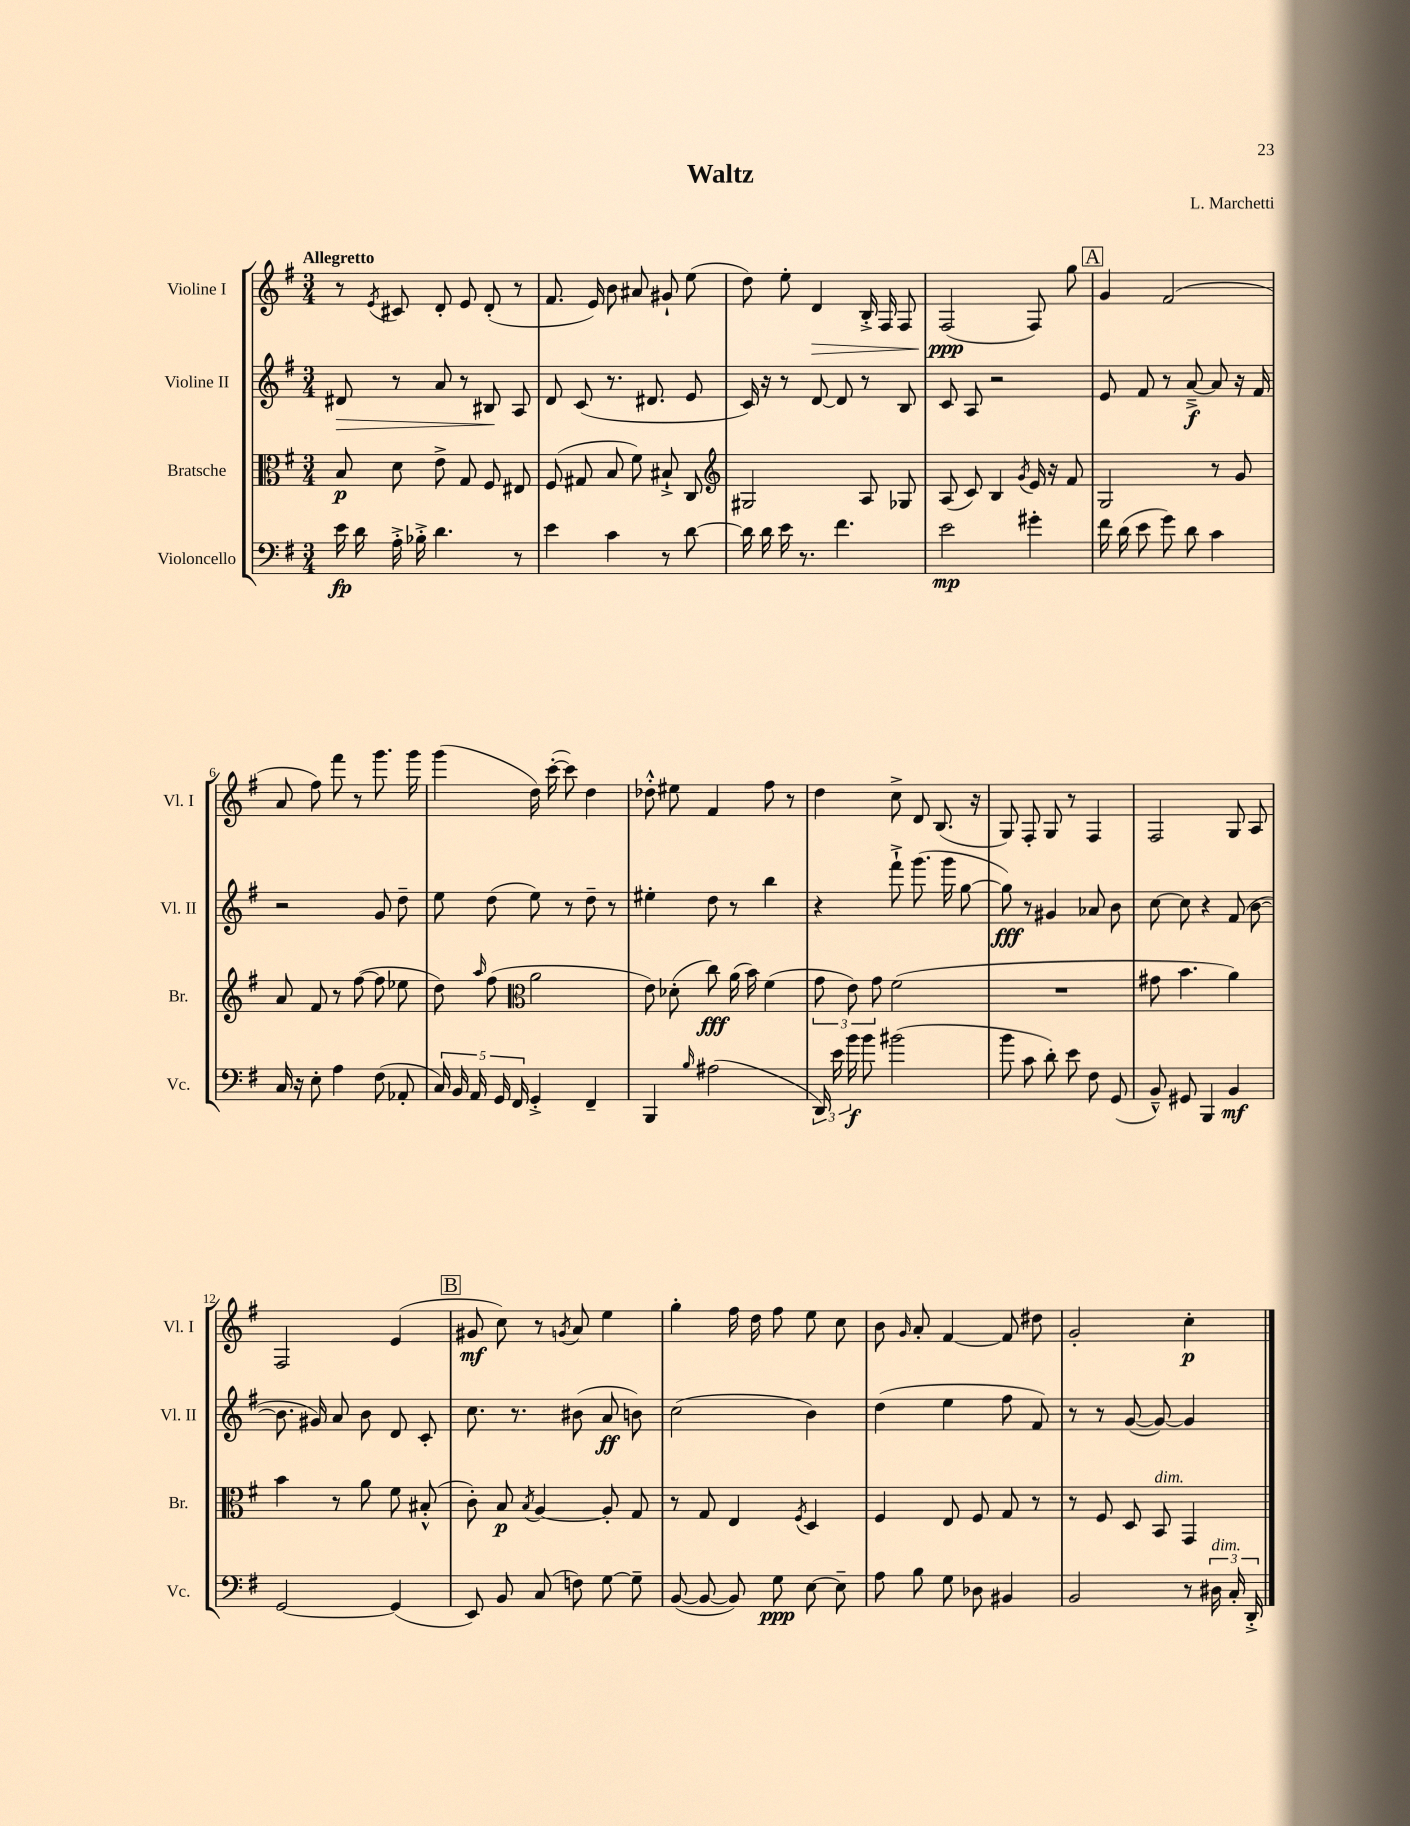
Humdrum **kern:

**kern	**dynam	**kern	**dynam	**kern	**dynam	**kern	**dynam
*part4	*part4	*part3	*part3	*part2	*part2	*part1	*part1
*staff4	*staff4	*staff3	*staff3	*staff2	*staff2	*staff1	*staff1
*I"Violoncello	*	*I"Bratsche	*	*I"Violine II	*	*I"Violine I	*
*I'Vc.	*	*I'Br.	*	*I'Vl. II	*	*I'Vl. I	*
*clefF4	*	*clefC3	*	*clefG2	*	*clefG2	*
*k[f#]	*	*k[f#]	*	*k[f#]	*	*k[f#]	*
*M3/4	*	*M3/4	*	*M3/4	*	*M3/4	*
=1	=1	=1	=1	=1	=1	=1	=1
!	!	!	!	!	!	!LO:TX:a:B:t=Allegretto	!
!	!	!	!	!	!LO:HP:b	!	!
16e\	fp	8B/	p	8d#X/	>	8r	.
16d\	.	.	.	.	.	.	.
.	.	.	.	.	.	8qe/	.
16A'^\	.	8d\	.	8r	.	8c#X/	.
16B-X'^\	.	.	.	.	.	.	.
4.d\	.	8e^\	.	8a/	.	8d'/	.
.	.	8G/	.	8r	.	8e/	.
.	.	8F#/	.	8B#X/	.	(8d'/	.
8r	.	8E#X/	.	8A/	]	8r	.
=2	=2	=2	=2	=2	=2	=2	=2
4e\	.	(8F#/	.	8d/	.	8.f#/	.
.	.	8G#X/	.	(8c/	.	.	.
.	.	.	.	.	.	16e/)	.
4c\	.	8B/	.	8.r	.	8b\	.
.	.	8f#\)	.	.	.	8a#X/	.
.	.	.	.	8.d#X/	.	.	.
8r	.	8B#X`^/	.	.	.	8g#X`/	.
[8d\	.	8C/	.	8e/	.	(8ee\	.
=3	=3	=3	=3	=3	=3	=3	=3
*	*	*clefG2	*	*	*	*	*
16d\]	.	2G#X/	.	16c/)	.	8dd\)	.
16d\	.	.	.	16r	.	.	.
16e\	.	.	.	8r	.	8ee'\	.
8.r	.	.	.	.	.	.	.
!	!	!	!	!	!	!	!LO:HP:b
.	.	.	.	[8d/	.	4d/	>
4.f#\	.	.	.	8d/]	.	.	.
.	.	8A/	.	8r	.	16B'^/	.
.	.	.	.	.	.	16F#/	.
.	.	8G-X/	.	8B/	.	8F#/	.
=4	=4	=4	=4	=4	=4	=4	=4
2e\	mp	(8A/	.	8c/	.	(2F#/	ppp
.	.	8c/)	.	8A/	.	.	.
.	.	4B/	.	2r	.	.	.
.	.	8qg/	.	.	.	.	.
4g#X'\	.	16e/	.	.	.	8F#/)	]
.	.	16r	.	.	.	.	.
.	.	8f#/	.	.	.	8gg\	.
!!LO:REH:place=s1:t=A
=5	=5	=5	=5	=5	=5	=5	=5
16f#\	.	2G/	.	8e/	.	4g/	.
(16d\	.	.	.	.	.	.	.
8e\	.	.	.	8f#/	.	.	.
8g\)	.	.	.	8r	.	(2f#/	.
8d\	.	.	.	[8a~^/	f	.	.
4c\	.	8r	.	8a/]	.	.	.
.	.	8g/	.	16r	.	.	.
.	.	.	.	16f#/	.	.	.
!!LO:LB:g=z
=6	=6	=6	=6	=6	=6	=6	=6
16C/	.	8a/	.	2r	.	8a/	.
16r	.	.	.	.	.	.	.
8E'\	.	8f#/	.	.	.	8ff#\)	.
4A\	.	8r	.	.	.	8fff#\	.
.	.	([8ff#\	.	.	.	8r	.
(8F#\	.	8ff#\]	.	8g/	.	8.ggg\	.
8AA-X'/	.	8ee-X\	.	8dd~\	.	.	.
.	.	.	.	.	.	16ggg\	.
=7	=7	=7	=7	=7	=7	=7	=7
20C/)	.	8dd\)	.	8ee\	.	(4ggg\	.
20BB/	.	.	.	.	.	.	.
20AA/	.	.	.	.	.	.	.
.	.	16qqaa/	.	.	.	.	.
.	.	(8ff#\	.	(8dd\	.	.	.
20GG/	.	.	.	.	.	.	.
20FF#/	.	.	.	.	.	.	.
*	*	*clefC3	*	*	*	*	*
4GG'^/	.	2a\	.	8ee\)	.	16dd\)	.
.	.	.	.	.	.	([16ccc'\	.
.	.	.	.	8r	.	8ccc\])	.
4FF#~/	.	.	.	8dd~\	.	4dd\	.
.	.	.	.	8r	.	.	.
=8	=8	=8	=8	=8	=8	=8	=8
4BBB/	.	8e\)	.	4ee#X'\	.	8dd-X'^^\	.
.	.	(8d-X'\	.	.	.	8ee#X\	.
16qqB/	.	.	.	.	.	.	.
(2A#X\	.	8cc\)	fff	8dd\	.	4f#/	.
.	.	(16a\	.	8r	.	.	.
.	.	16b\)	.	.	.	.	.
.	.	(4f#\	.	4bb\	.	8ff#\	.
.	.	.	.	.	.	8r	.
=9	=9	=9	=9	=9	=9	=9	=9
24DD/)	.	12g\	.	4r	.	4dd\	.
24e\	.	.	.	.	.	.	.
24b\	f	12e\)	.	.	.	.	.
8b\	.	.	.	.	.	.	.
.	.	12g\	.	.	.	.	.
(2b#X\	.	(2f#\	.	8fff#`^\	.	8cc^\	.
.	.	.	.	(8.ggg\	.	8d/	.
.	.	.	.	.	.	(8.B/	.
.	.	.	.	16ggg\	.	.	.
.	.	.	.	[8gg\	.	.	.
.	.	.	.	.	.	16r	.
=10	=10	=10	=10	=10	=10	=10	=10
8b\	.	2.r	.	8gg\])	fff	8G/)	.
8c\	.	.	.	8r	.	8F#'/	.
8d'\)	.	.	.	4g#X/	.	8G/	.
8e\	.	.	.	.	.	8r	.
8F#\	.	.	.	8a-X/	.	4F#/	.
(8GG/	.	.	.	8b\	.	.	.
=11	=11	=11	=11	=11	=11	=11	=11
8BB~^^/)	.	8g#X\	.	[8cc\	.	2F#/	.
8GG#X/	.	4.b\	.	8cc\]	.	.	.
4BBB/	.	.	.	4r	.	.	.
4BB/	mf	4a\)	.	(8f#/	.	8G/	.
.	.	.	.	[8b\	.	8A/	.
!!LO:LB:g=z
=12	=12	=12	=12	=12	=12	=12	=12
[2GG/	.	4b\	.	8.b\]	.	2F#/	.
.	.	.	.	16g#X/)	.	.	.
.	.	8r	.	8a/	.	.	.
.	.	8a\	.	8b\	.	.	.
(4GG/]	.	8f#\	.	8d/	.	(4e/	.
.	.	(8B#X'^^/	.	8c'/	.	.	.
!!LO:REH:place=s1:t=B
=13	=13	=13	=13	=13	=13	=13	=13
8EE/)	.	8c'\)	.	8.cc\	.	8g#X/	mf
8BB/	.	8B/	p	.	.	8cc\)	.
.	.	.	.	8.r	.	.	.
.	.	8qB/	.	.	.	.	.
(8C/	.	[4A/	.	.	.	8r	.
.	.	.	.	.	.	8qgn/	.
8Fn\)	.	.	.	(8b#X\	.	8a/	.
[8G\	.	8A'/]	.	8a/	ff	4ee\	.
8G~\]	.	8G/	.	8bn\)	.	.	.
=14	=14	=14	=14	=14	=14	=14	=14
([8BB/	.	8r	.	(2cc\	.	4gg'\	.
8BB/_	.	8G/	.	.	.	.	.
8BB/])	.	4E/	.	.	.	16ff#\	.
.	.	.	.	.	.	16dd\	.
8G\	ppp	.	.	.	.	8ff#\	.
.	.	8qF#/	.	.	.	.	.
[8E\	.	4D/	.	4b\)	.	8ee\	.
8E~\]	.	.	.	.	.	8cc\	.
=15	=15	=15	=15	=15	=15	=15	=15
8A\	.	4F#/	.	(4dd\	.	8b\	.
.	.	.	.	.	.	16qqg/	.
8B\	.	.	.	.	.	8a'/	.
8G\	.	8E/	.	4ee\	.	[4f#/	.
8D-X\	.	8F#/	.	.	.	.	.
4BB#X/	.	8G/	.	8ff#\	.	8f#/]	.
.	.	8r	.	8f#/)	.	8dd#X\	.
=16	=16	=16	=16	=16	=16	=16	=16
2BB/	.	8r	.	8r	.	2g'/	.
.	.	8F#/	.	8r	.	.	.
.	.	8D/	.	([8g/	.	.	.
!	!	!LO:TX:a:i:t=dim.	!	!	!	!	!
.	.	8BB/	.	8g/_)	.	.	.
8r	.	4GG/	.	4g/]	.	4cc'\	p
!LO:TX:a:i:t=dim.	!	!	!	!	!	!	!
24D#X\	.	.	.	.	.	.	.
24C'/	.	.	.	.	.	.	.
24DD'^/	.	.	.	.	.	.	.
==	==	==	==	==	==	==	==
*-	*-	*-	*-	*-	*-	*-	*-
